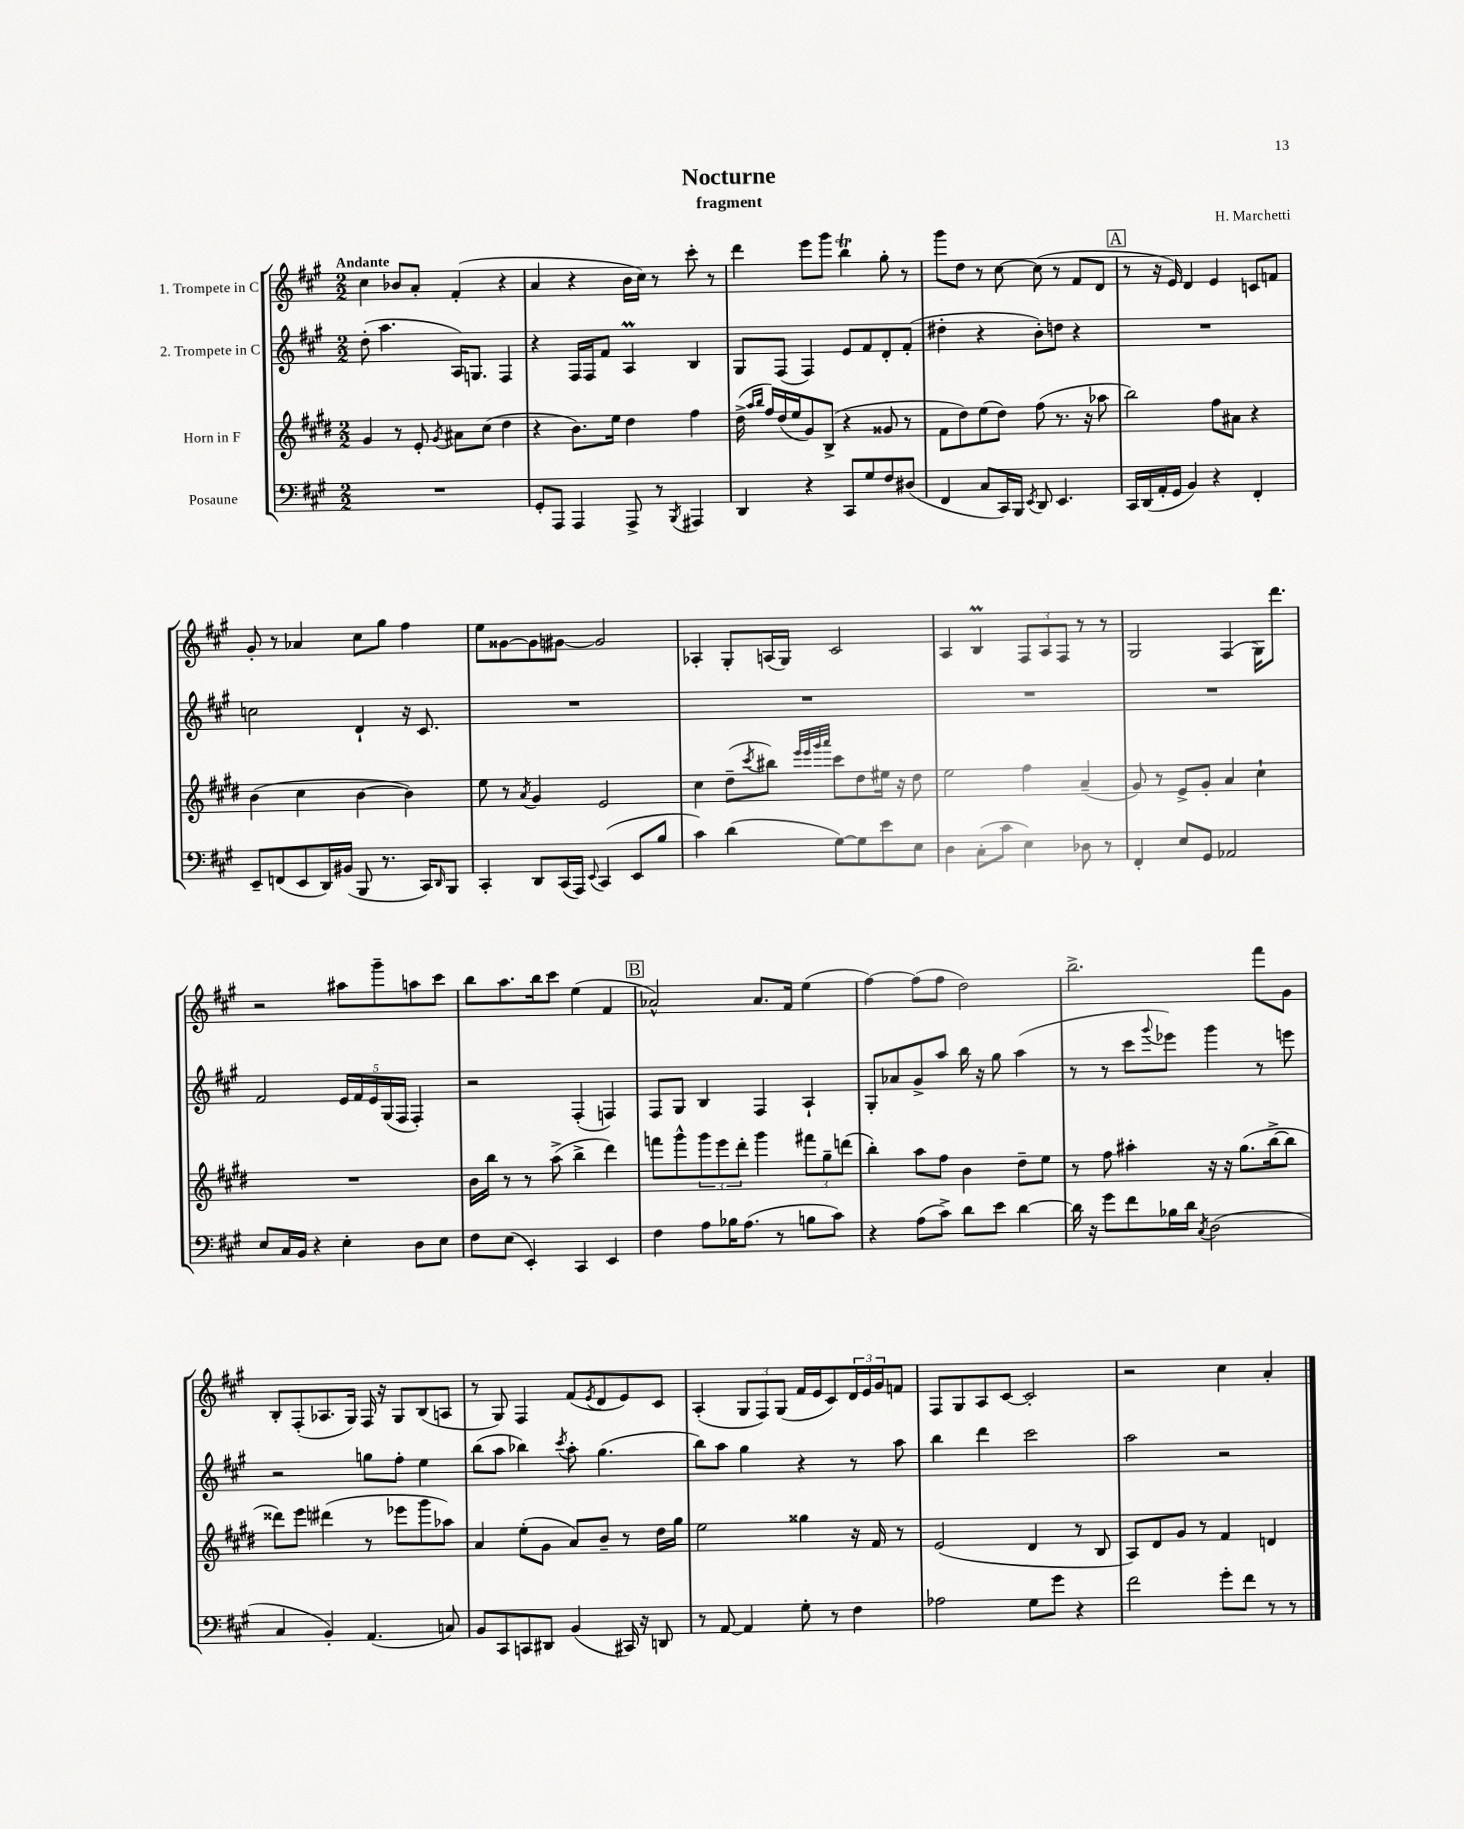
\header { title = "Nocturne" composer = "H. Marchetti" subtitle = "fragment" }
<<
\new StaffGroup <<
\new Staff = "s0" \with { instrumentName = "1. Trompete in C" } {
    \clef treble \key a \major \numericTimeSignature \time 2/2 \tempo "Andante"
    cis''4 bes'8 a'8-. fis'4-.( r4 |
    a'4 r4 b'16 cis''16) r8 cis'''8-. r8 |
    d'''4 e'''8 gis'''8 b''4\trill gis''8-. r8 |
    gis'''8 d''8 r8 cis''8~ cis''8( r8 fis'8 d'8 |
    \mark \markup { \box "A" } r8 r16 e'16) d'4 e'4 c'8 f'8 |
    gis'8-. r8 aes'4 cis''8 gis''8 fis''4 |
    e''8 gisis'8~ gisis'8 gis'8~ gis'2 |
    aes4-. gis8-. a16( gis16) cis'2 |
    a4 b4\prall \tuplet 3/2 { fis8 a8 fis8 } r8 r8 |
    gis2 fis4( gis16) d'''8. |
    r2 ais''8 gis'''8-- a''8 cis'''8 |
    b''8 a''8. b''16 cis'''8 e''4( fis'4 |
    \mark \markup { \box "B" } aes'2-^) aes'8. fis'16 e''4( |
    fis''4~) fis''8( fis''8 d''2) |
    b''2.-> fis'''8 gis'8 |
    b8-. fis8-.( aes8. gis16) fis16 r16 gis8 b8( a8 |
    r8 gis8) fis4 fis'8( \acciaccatura { e'8 } d'8 e'8) cis'8 |
    a4-.( \tuplet 3/2 { gis8 fis8) gis8( } fis'16 e'16 cis'8) \tuplet 3/2 { d'16 e'16 gis'16 } f'8 |
    fis8 gis8 a8 cis'8~ cis'2-. |
    r2 cis''4 a'4-. \bar "|." |
}
\new Staff = "s1" \with { instrumentName = "2. Trompete in C" } {
    \clef treble \key a \major \numericTimeSignature \time 2/2
    d''8-.( a''4. a16) g8. fis4 |
    r4 fis16 fis16 fis'8 a4\prall b4 |
    gis8 fis8( fis4) e'8 fis'8 d'8-. fis'8-.( |
    dis''4-. r4 b'8-.) d''8 r4 |
    \mark \markup { \box "A" } R1 |
    c''2 d'4-! r16 cis'8. |
    R1 |
    R1 |
    R1 |
    R1 |
    fis'2 \tuplet 5/4 { e'16 fis'16 e'16 gis16( fis16 } fis4-.) |
    r2 fis4-.( f4) |
    \mark \markup { \box "B" } fis8 gis8 b4 fis4 a4-! |
    gis8-. aes'8 gis'8-> a''8 b''16 r16 gis''8 a''4( |
    r8 r8 cis'''8 \appoggiatura { gis'''8 } ees'''8) gis'''4 r8 e'''8 |
    r2 g''8 fis''8-. e''4 |
    b''8( a''8 bes''4) \acciaccatura { cis'''8 } a''8-. gis''4.( |
    b''8) a''8 gis''4 r4 r8 a''8 |
    b''4 d'''4 cis'''2 |
    a''2 r2 \bar "|." |
}
\new Staff = "s2" \with { instrumentName = "Horn in F" } {
    \clef treble \key e \major \numericTimeSignature \time 2/2
    gis'4 r8 e'8-. \acciaccatura { gis'8 } ais'8 cis''8( dis''4 |
    r4 b'8.) e''16 dis''4 fis''4 |
    dis''16->( \grace { a''16 b''16 } fis''16) dis''16( e''16 gis'8) b8->( r4 gisis'8 r8 |
    fis'8 dis''8) e''8( dis''8) fis''8( r8. r16 aes''8 |
    \mark \markup { \box "A" } b''2) fis''8 ais'8 r4 |
    b'4( cis''4 b'4~ b'4) |
    e''8 r8 \acciaccatura { a'8 } gis'4 e'2 |
    cis''4 dis''8--( \acciaccatura { cis'''8 } bis''8) \grace { e'''32 e'''32 gis'''32 a'''32 } cis'''8 dis''8 eis''16 r16 dis''8 |
    e''2 fis''4 a'4--( |
    gis'8) r8 e'8-> gis'8-. a'4 cis''4-! |
    R1 |
    b'16 b''16 r8 r8 a''8->( b''4-> dis'''4) |
    \mark \markup { \box "B" } f'''8 gis'''8-^ \tuplet 3/2 { gis'''8 e'''8 dis'''8-. } gis'''4 \tuplet 3/2 { fis'''8 gis''8-- d'''8( } |
    b''4-.) a''8 fis''8 b'4 dis''8-- e''8 |
    r8 fis''8 ais''4-. r16 r16 gis''8.( b''16~-> b''8 |
    disis'''8) e'''8 dis'''4( r8 ees'''8 gis'''8 aes''8) |
    a'4 e''8-.( gis'8 a'8) b'8-- r8 dis''16 gis''16 |
    e''2 gisis''4 r16 fis'16 r8 |
    e'2( dis'4 r8 b8 |
    a8) dis'8 gis'8 r8 fis'4 d'4 \bar "|." |
}
\new Staff = "s3" \with { instrumentName = "Posaune" } {
    \clef bass \key a \major \numericTimeSignature \time 2/2
    R1 |
    gis,8-. a,,8 a,,4 a,,8-> r8 \acciaccatura { b,,8 } ais,,4 |
    d,4 r4 cis,8 gis8 fis8 dis8( |
    fis,4 cis8 cis,16) b,,16 \acciaccatura { e,8 } d,8 e,4. |
    \mark \markup { \box "A" } cis,16 d,16( a,16-. gis,16 b,4) r4 fis,4-. |
    e,8-- f,8( e,8 d,16) bis,16( b,,8 r8. cis,16) \grace { d,16 } b,,8 |
    cis,4-. d,8 cis,16( a,,16) \appoggiatura { e,8 } cis,4( e,8 b8 |
    cis'4) d'4( gis8~) gis8 e'8 e8 |
    d4 cis8-.( cis'8 e4) des8 r8 |
    fis,4-. e8 gis,8 aes,2 |
    e8 cis16 b,16 r4 e4-. d8 e8 |
    fis8 e8( e,4-.) cis,4 e,4 |
    \mark \markup { \box "B" } fis4 a8 bes16 a8.( r8 b8 cis'8) |
    r4 a8( cis'8->) d'8 e'8 d'4~ |
    d'16 r16 gis'8 fis'8 bes16 d'16 \acciaccatura { cis8 } d2( |
    cis4 b,4-.) a,4.( c8) |
    b,8 cis,8 c,8 dis,8 b,4( cis,16) r16 d,8 |
    r8 a,8~ a,4 gis8-. r8 fis4 |
    aes2 gis8 gis'8 r4 |
    fis'2 gis'8-. fis'8 r8 r8 \bar "|." |
}
>>
>>
\layout { \context { \Score \remove "Bar_number_engraver" } }
